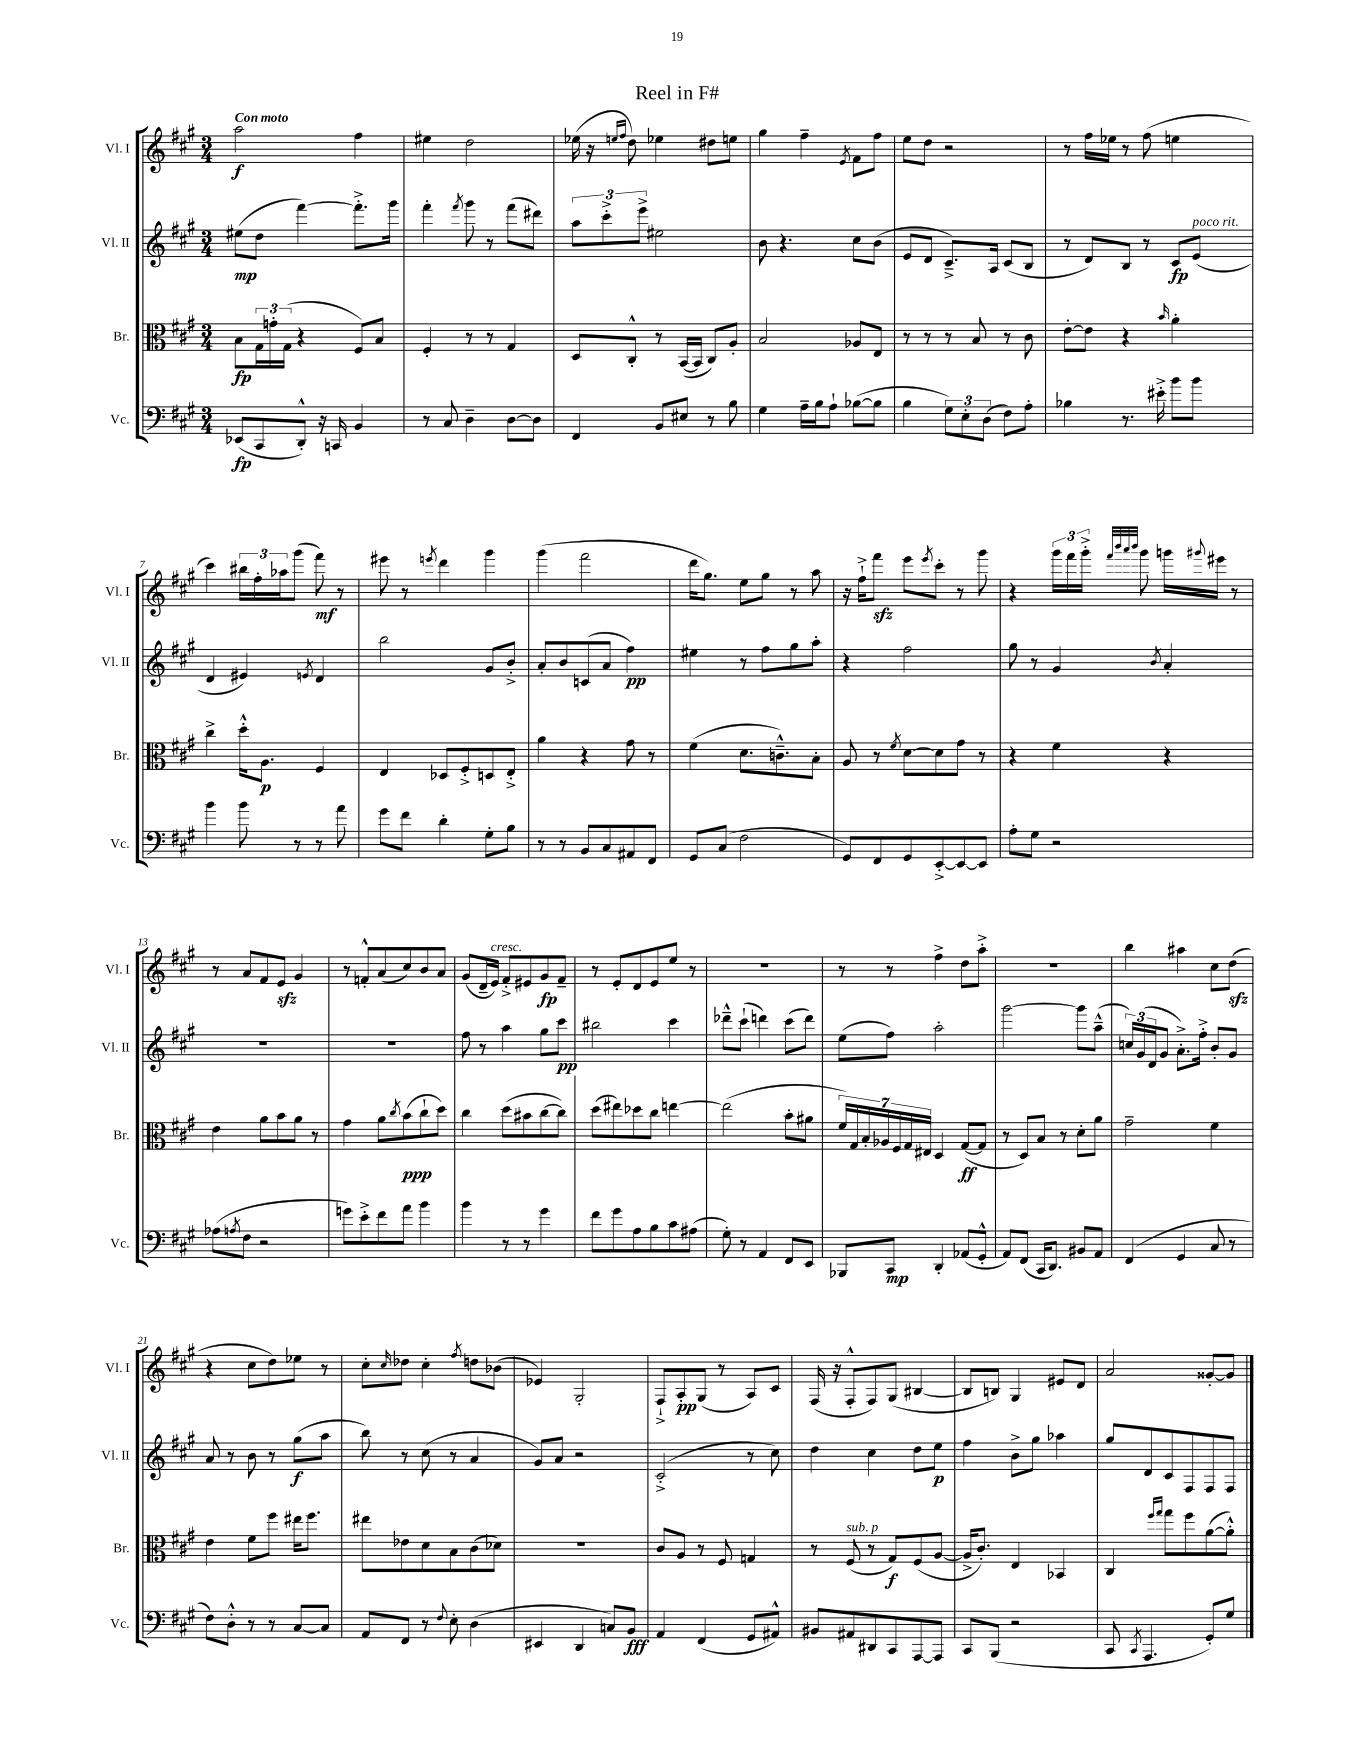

**kern	**kern	**kern	**kern
*staff4	*staff3	*staff2	*staff1
*clefF4	*clefC3	*clefG2	*clefG2
*k[f#c#g#]	*k[f#c#g#]	*k[f#c#g#]	*k[f#c#g#]
*M3/4	*M3/4	*M3/4	*M3/4
(8EE-/L	8B\L	(8ee#\L	2aa\
8CC#/	24G#\L	8dd\J	.
.	24g'\	.	.
.	(24G#\JJ	.	.
8DD'^^/J)	4r	[4fff#\)	.
16r	.	.	.
16CC/	.	.	.
4BB/	8F#/L)	8.fff#'^\]L	4ff#\
.	8B/J	.	.
.	.	16ggg#\Jk	.
=	=	=	=
8r	4F#'/	4fff#'\	4ee#\
8C#/	.	.	.
.	.	8qfff#/	.
4D~\	8r	8ggg#\	2dd\
.	8r	8r	.
[8D\L	4G#/	(8fff#\L	.
8D\]J	.	8ddd#\J)	.
=	=	=	=
4FF#/	8D/L	12aa\L	(16ee-\
.	.	.	16r
.	.	12ccc#'^\	.
.	.	.	16qqee/LL
.	.	.	16qqff#/JJ
.	8C#'^^/J	.	8dd\)
.	.	12eee^\J	.
8BB/L	8r	2ee#\	4ee-\
8E#/J	([16BB/LL	.	.
.	16BB/]JJ	.	.
8r	8C#/L)	.	8dd#\L
8B\	8A'/J	.	8ee\J
=	=	=	=
4G#\	2B/	8b\	4gg#\
.	.	4.r	.
16A~\LL	.	.	4ff#~\
16B\J	.	.	.
8A`\J	.	.	.
.	.	.	8qe/
([8B-\L	8A-/L	8cc#\L	8f#\L
8B-\]J	8E/J	(8b\J	8ff#\J
=	=	=	=
4B\	8r	8e/L	8ee\L
.	8r	8d/J	8dd\J
12G#\L)	8r	8.c#~^/L)	2r
12E'\	.	.	.
.	8B/	.	.
(12D\J	.	.	.
.	.	16A/Jk	.
8F#\L)	8r	(8c#/L	.
8A'\J	8c#\	8B/J	.
=	=	=	=
4B-\	[8e'\L	8r	8r
.	8e\]J	8d/L)	16ff#\LL
.	.	.	16ee-\JJ
8.r	4r	8B/J	8r
.	.	8r	(8ff#\
16e#'^\	.	.	.
.	16qqb/	.	.
8b\L	4a'\	8c#/L	4ee\
8b\J	.	(8e/J	.
=	=	=	=
4b\	4cc#^\	4d/	4ccc#\)
8b\	16dd'^^\LK	4e#/)	24bb#\LL
.	.	.	24ff#'\
.	8.A\J	.	.
.	.	.	24aa-\J
8r	.	.	(8ggg#\J
.	.	8qe/	.
8r	4F#/	4d/	8fff#\)
8a\	.	.	8r
=	=	=	=
8g#\L	4E/	2bb\	8eee#\
8f#\J	.	.	8r
.	.	.	8qeee/
4d'\	8D-/L	.	4ddd\
.	8F#'^/	.	.
8G#'\L	8D/	8g#/L	4ggg#\
8B\J	8E'^/J	8b'^/J	.
=	=	=	=
8r	4a\	8a'/L	(4ggg#\
8r	.	8b/	.
8BB/L	4r	(8c/	2fff#\
8C#/	.	8a/J	.
8AA#/	8g#\	4ff#\)	.
8FF#/J	8r	.	.
=	=	=	=
8GG#/L	(4f#\	4ee#\	16ddd\LK
.	.	.	8.gg#\J)
(8C#/J	.	.	.
2F#\	8.d\L	8r	8ee\L
.	.	8ff#\L	8gg#\J
.	8.c~^^\)	.	.
.	.	8gg#\	8r
.	8B'\J	8aa'\J	8aa\
=	=	=	=
8GG#/L)	8A/	4r	16r
.	.	.	16ff#`^\LK
8FF#/	8r	.	8fff#\J
.	8qf#/	.	.
8GG#/	[8d\L	2ff#\	8eee\L
.	.	.	8qeee/
[8EE'^/	8d\]	.	8ccc#'\J
8EE/_	8g#\J	.	8r
8EE/]J	8r	.	8ggg#\
=	=	=	=
8A'\L	4r	8gg#\	4r
8G#\J	.	8r	.
2r	4f#\	4g#/	24ggg#\LL
.	.	.	24fff#\
.	.	.	24ggg#'^\JJ
.	.	.	32qqfff#/LLL
.	.	.	32qqbbb/
.	.	.	32qqaaa/
.	.	.	32qqbbb/JJJ
.	.	.	8ggg#\
.	.	8qb/	.
.	4r	4a'/	16ggg\LL
.	.	.	8qqggg#/
.	.	.	16eee#\JJ
.	.	.	8r
=	=	=	=
(8A-\L	4e\	2.r	8r
8qA/	.	.	.
8F#\J	.	.	8a/L
2r	8a\L	.	8f#/
.	8b\	.	8e/J
.	8a\J	.	4g#/
.	8r	.	.
=	=	=	=
8g\L)	4g#\	2.r	8r
8e'^\	.	.	8f'^^/L
8f#\	8a\L	.	(8a/
.	8qcc#/	.	.
8a\J	(8b\	.	8cc#/)
4b\	8cc#`\	.	8b/
.	8dd\J)	.	8a/J
=	=	=	=
4b\	4cc#\	8ff#\	(8g#/L
.	.	8r	16d~/L
.	.	.	16e/JJ)
8r	(8dd\L	4aa\	8f#'^/L
8r	8b#\	.	8e#/
4g#\	[8cc#\	8gg#\L	8g#/
.	8cc#\]J)	8ccc#\J	8f#~/J
=	=	=	=
8f#\L	(8dd\L	2bb#\	8r
8g#\	8ee#\)	.	8e'/L
8A\	8dd-\	.	8d/
8B\	8cc#\J	.	8e/
8c#\	[4ee\	4ccc#\	8ee/J
(8A#\J	.	.	8r
=	=	=	=
8G#'\)	(2ee\]	8ddd-~^^\L	2.r
8r	.	(8ccc#`\J	.
4AA/	.	4ddd\)	.
8FF#/L	8b'\L	(8ccc#\L	.
8EE/J	8a#\J	8ddd\J)	.
=	=	=	=
8BBB-/L	28f#/LL)	(8ee\L	8r
.	28G#/	.	.
.	28B'/	.	.
.	28A-/	.	.
8CC#/J	.	8ff#\J)	8r
.	28F#/	.	.
.	28G#/	.	.
.	28E#/JJ	.	.
4DD'/	4D/	2aa'\	4ff#^\
(8AA-/L	([8G#/L	.	8dd\L
8GG#'^^/J	8G#/]J	.	8aa'^\J
=	=	=	=
8AA/L)	8r	[2ggg#\	2.r
(8FF#/J	8D/L)	.	.
16CC#/LK	8B/J	.	.
8.DD/J)	.	.	.
.	8r	.	.
8BB#/L	8d'\L	8ggg#\]L	.
8AA/J	8a\J	(8aa~^^\J	.
=	=	=	=
(4FF#/	2g#~\	24cc/LL)	4bb\
.	.	(24g#/	.
.	.	24d/J	.
.	.	8g#/J	.
4GG#/	.	8.a'^\L)	4aa#\
.	.	16ff#'^\Jk	.
8C#/	4f#\	8b'/L	8cc#\L
8r	.	8g#/J	(8dd\J
=	=	=	=
8F#\L)	4e\	8a/	4r
8D'^^\J	.	8r	.
8r	8f#\L	8b\	8cc#\L
8r	8ff#\J	8r	8dd\)
[8C#/L	16ee#\LK	(8gg#\L	8ee-\J
.	8.ff#\J	.	.
8C#/]J	.	8aa\J	8r
=	=	=	=
8AA/L	8ee#\L	8bb\)	8cc#'\L
.	.	.	16qqcc#/
8FF#/J	8e-\	8r	8dd-\J
8r	8d\	(8cc#\	4cc#'\
8qqF#/	.	.	.
8E'\	8B\	8r	.
.	.	.	8qff#/
(4D\	(8c#\	4a/	8dd\L
.	8d-\J)	.	(8b-\J
=	=	=	=
4EE#/	2.r	8g#/L)	4e-/)
.	.	8a/J	.
4DD/	.	2r	2G#'/
8C/L)	.	.	.
8BB/J	.	.	.
=	=	=	=
4AA/	8c#/L	(2c#'^/	8F#`^/L
.	8A/J	.	8A'/
(4FF#/	8r	.	(8G#/J
.	8F#/	.	8r
8GG#/L	4G/	8r	8A/L)
8AA#^^/J)	.	8cc#\)	8c#/J
=	=	=	=
8BB#/L	8r	4dd\	(16F#/
.	.	.	16r
8AA#/	(8F#/	.	8F#'^^/L
8DD#/	8r	4cc#\	8F#/)
8CC#/	8G#/L)	.	(8G#/J
[8AAA/	(8F#/	8dd\L	[4B#/
8AAA/]J	[8A/J	8ee\J	.
=	=	=	=
8CC#/L	16A^/]LK	4ff#\	8B#/]L
.	8.c#'/J)	.	.
(8BBB/J	.	.	8B/J)
2r	4E/	8b^\L	4G#/
.	.	8gg#\J	.
.	4BB-/	4aa-\	8e#/L
.	.	.	8d/J
=	=	=	=
8CC#/	4C#/	8gg#/L	2a/
8qCC#/	.	.	.
4.AAA/	.	8d/	.
.	16qqff#/LL	.	.
.	16qqgg#/JJ	.	.
.	8gg#\L	8c#/	.
.	8ff#\	8F#/	.
8GG#'/L)	([8a\	8F#/	[8g##'/L
8G#/J	8a'^^\]J)	8F#/J	8g##/]J
==	==	==	==
*-	*-	*-	*-
